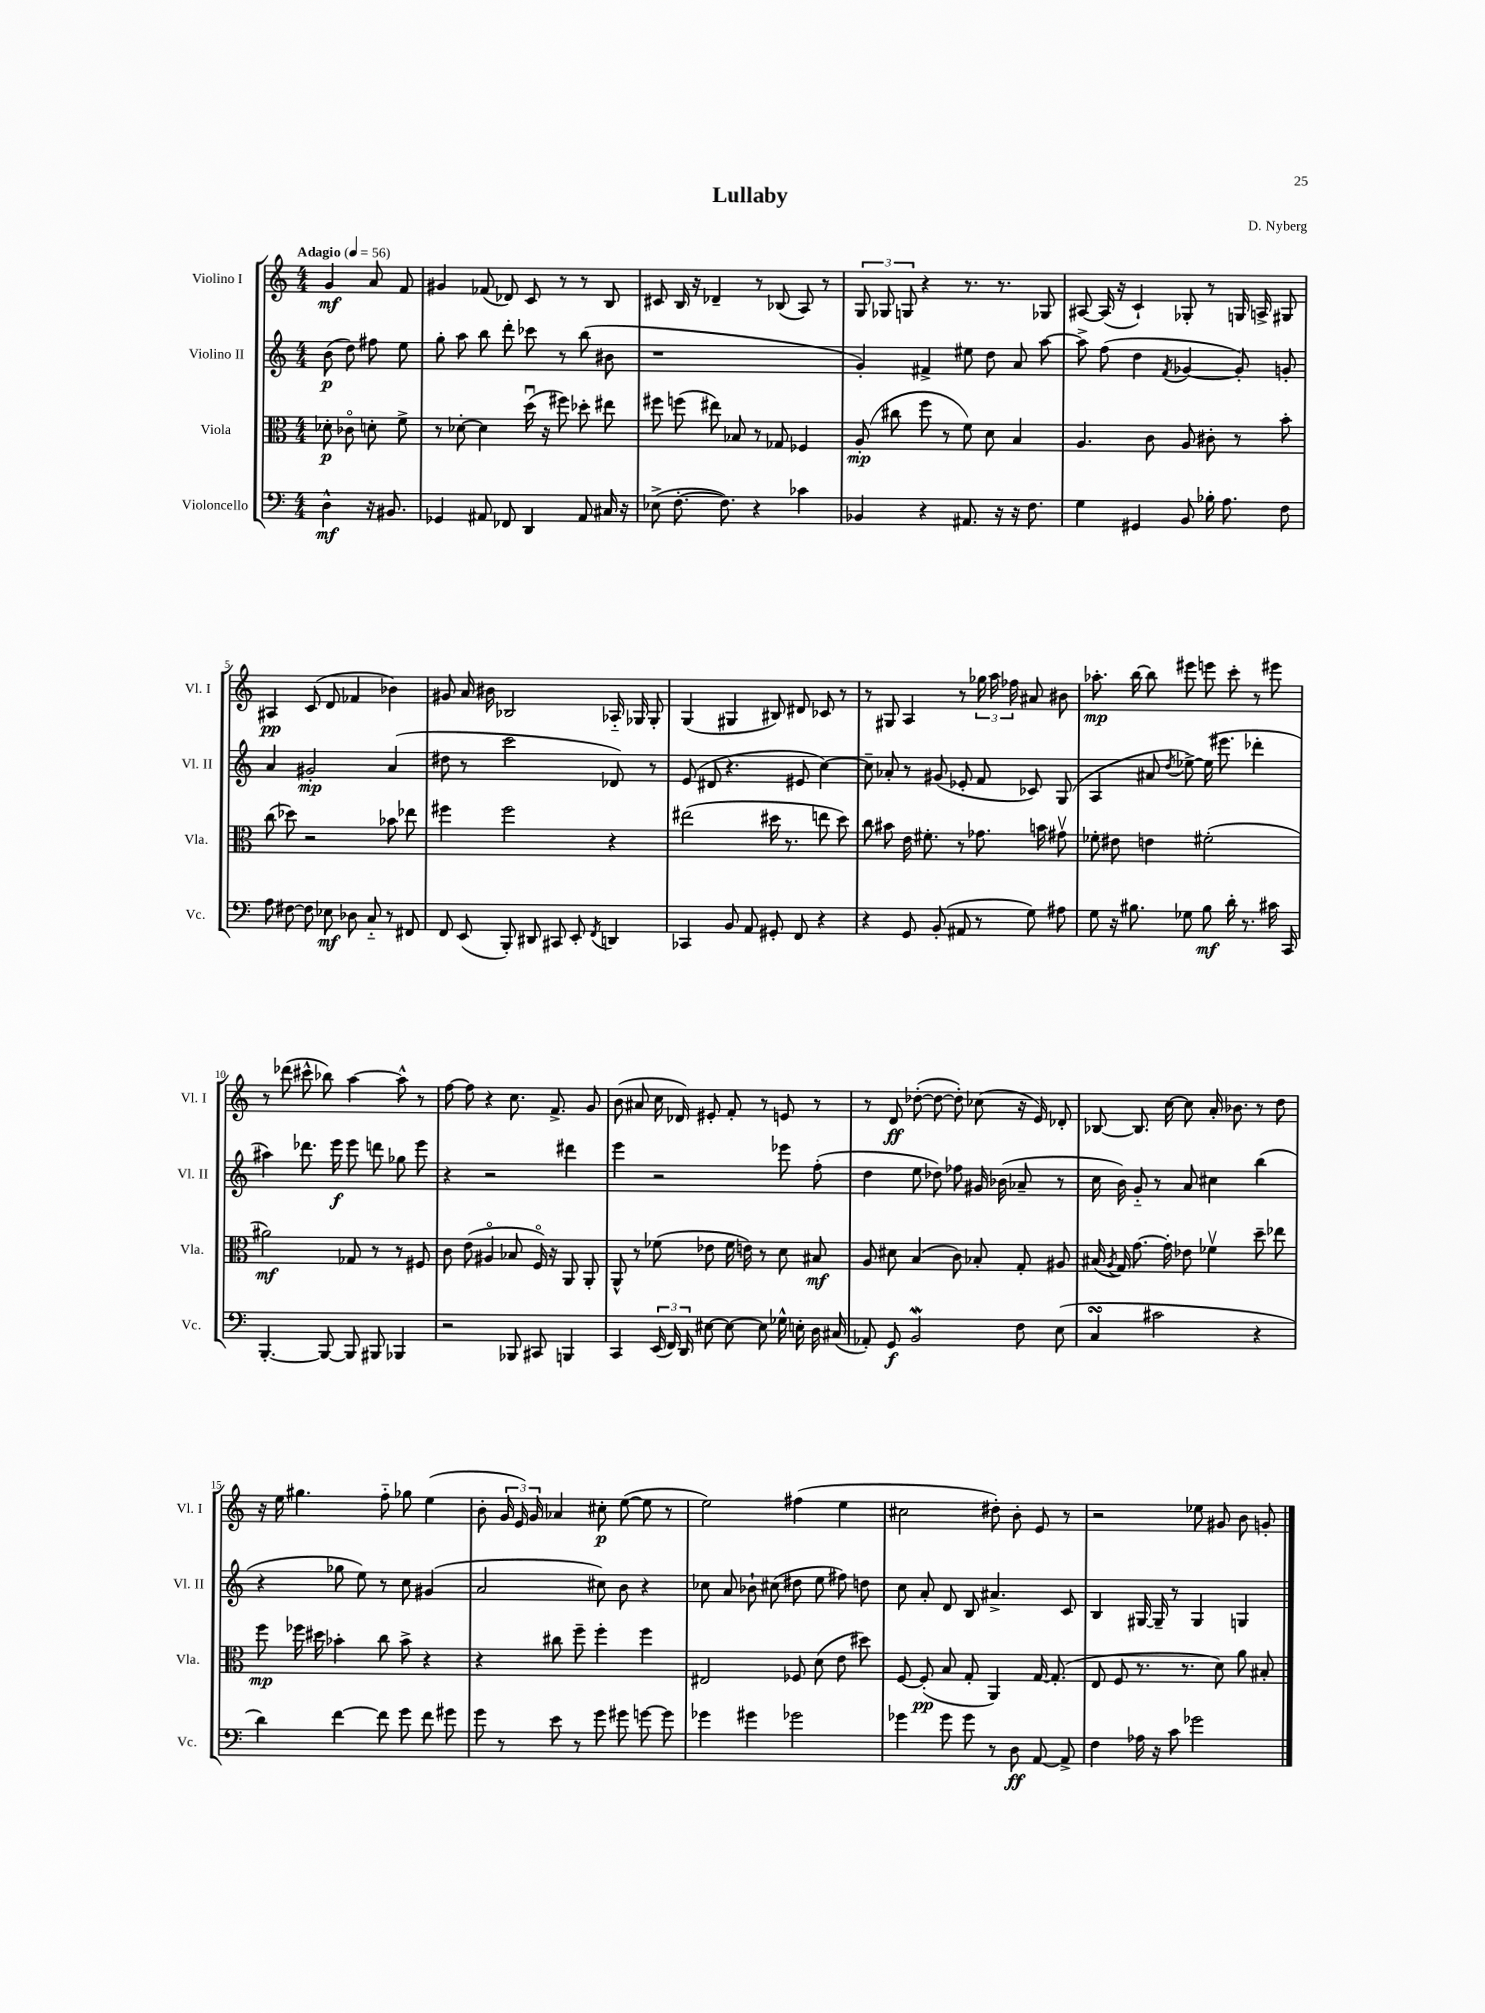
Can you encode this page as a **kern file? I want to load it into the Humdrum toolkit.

**kern	**kern	**kern	**kern
*staff4	*staff3	*staff2	*staff1
*clefF4	*clefC3	*clefG2	*clefG2
*k[]	*k[]	*k[]	*k[]
*M4/4	*M4/4	*M4/4	*M4/4
*MM56	*MM56	*MM56	*MM56
4D^^\	8d-'\	(8b\	4g/
.	8c-o\	8dd\)	.
16r	8d'\	8ff#\	8a/
8.BB#/	.	.	.
.	8f^\	8ee\	8f/
=	=	=	=
4GG-/	8r	8gg'\	4g#/
.	[8d-'\	8aa\	.
8AA#/	4d-\]	8bb\	(8f-/
8FF-/	.	8ddd'\	8d-/)
4DD/	(16ddu\	8ccc-\	8c/
.	16r	.	.
.	8ff#\)	8r	8r
8AA#/	8dd-'\	(8bb\	8r
16C#/	8ee#\	8b#\	8B/
16r	.	.	.
=	=	=	=
(8E-^\	8ff#\	1r	8c#/
[8.F'\	(8ff\	.	16B/
.	.	.	16r
.	8ee#\)	.	4d-~/
8.F\])	.	.	.
.	8B-/	.	.
4r	8r	.	8r
.	8G-/	.	(8B-/
4c-\	4F-/	.	8A/)
.	.	.	8r
=	=	=	=
4BB-/	(8A'/	4g'/)	12G/
.	.	.	12G-/
.	8cc#\	.	.
.	.	.	12G/
4r	8ff\	4f#^/	4r
.	8r	.	.
8.AA#/	8f\)	8ee#\	8.r
.	8d\	8dd\	.
16r	.	.	8.r
16r	4B/	8a/	.
8.F\	.	.	.
.	.	[8aa\	8G-/
=	=	=	=
4G\	4.A/	8aa^\]	[8A#/
.	.	(8ff\	(16A#/]
.	.	.	16r
4GG#/	.	4dd\	4c`/)
.	8c\	.	.
.	.	8qf/	.
8BB/	8A/	[4g-/	8G-'/
16B-'\	8c#'\	.	8r
8.A\	.	.	.
.	8r	8g-'/])	16G/
.	.	.	16A^/
8F\	8b'\	8g'/	8G#/
=	=	=	=
8A\	(8cc\	4a/	4A#/
[8F#\	8dd-\)	.	.
8F#\]	2r	2g#'/	(8c/
8E-\	.	.	8d/
8D-\	.	.	4f-/
8C'~/	.	.	.
8r	8b-\	(4a/	4b-\)
8FF#/	8ee-\	.	.
=	=	=	=
8FF/	4ff#\	8dd#\	8g#/
(8EE/	.	8r	16a/
.	.	.	16b#\
8BBB'/)	2ff#\	2ccc\	2B-/
8DD#/	.	.	.
8CC#/	.	.	.
8EE'/	.	.	.
8qFF/	.	.	.
4DD/	4r	8d-/)	16A-'~/
.	.	.	16G-/
.	.	8r	8G-'/
=	=	=	=
4CC-/	(2ee#\	(8e/	(4G/
.	.	8d#/	.
8BB/	.	4.r	4G#/
8AA/	.	.	.
8GG#'/	16dd#\	.	8B#/)
.	8.r	.	.
8FF/	.	8e#/	8d#/
4r	8ee\	[4cc\)	8c-/
.	8dd#\)	.	8r
=	=	=	=
4r	8cc\	8cc~\]	8r
.	8b#\	8a-'/	8G#/
8GG/	16e\	8r	4A/
.	8.f#'\	.	.
(8BB'/	.	(8g#/	.
8AA#/	8r	8e-'/	8r
8r	8.g-\	8f/	24gg-\
.	.	.	24aa\
.	.	.	24ff-\
8G\)	.	8c-/)	8a#/
.	16b\	.	.
8A#\	8g#v\	(8G/	8b#\
=	=	=	=
8G\	8f-'\	4A/	8.aa-'\
16r	8e#\	.	.
8.B#\	.	.	[16bb\
.	4e\	8a#/	8bb\]
.	.	8qdd/	.
8G-\	.	[8ee-^\)	8eee#\
8B#\	(2f#'\	(16ee-\]	8eee\
.	.	8.eee#\	.
16d'\	.	.	8ccc'\
8.r	.	.	.
.	.	4ddd-'\	8r
16c#\	.	.	8eee#\
16CC/	.	.	.
=	=	=	=
[4.BBB'/	2a#\)	4aa#\)	8r
.	.	.	(8ddd-\
.	.	8.ddd-\	8ccc#^^\
8BBB/_	.	.	8bb-\)
.	.	16eee\	.
8BBB/]	8G-/	8eee\	[4aa\
8BBB#/	8r	8ddd\	.
4BBB-/	8r	8gg-\	8aa^^\]
.	8F#/	8eee\	8r
=	=	=	=
2r	8c\	4r	[8ff\
.	(8e\	.	8ff\]
.	4A#o/	2r	4r
8BBB-/	8B-/	.	8.cc\
8CC#/	16Fo/)	.	.
.	16r	.	8.f^/
4BBB/	8AA/	4ddd#\	.
.	8AA'/	.	8g/
=	=	=	=
4CC/	8AA^^/	4eee\	(8b\
.	8r	.	8a#/
(24EE/	(8f-\	2r	16cc\
24FF/)	.	.	.
.	.	.	16d-/)
24DD/	.	.	.
[8E#\	8e-\	.	8e#'/
8E#\_	16f-\	.	8f'/
.	16e\)	.	.
8E#\]	8r	.	8r
16G-^^\	8d\	8eee-\	8e/
16E'\	.	.	.
16D\	8B#/	(8ff'\	8r
(16C#/	.	.	.
=	=	=	=
8AA-'/)	8A/	4dd\	8r
8GG/	8d#\	.	8d/
2BB/	(4B/	8ee\	([8dd-'\
.	.	8dd-\)	8dd-\_
.	8c\)	8ff-\	8dd-'\])
.	8B-'/	16g#/	(8cc-\
.	.	(16b-\	.
8F\	8G'/	8a-~/	16r
.	.	.	16e/)
(8E\	8A#/	8r	8d-'/
=	=	=	=
4C/	(16B#/	16cc\	[8B-/
.	8qA/	.	.
.	16G/)	16b\)	.
.	[8.g\	8g'~/	8.B-/]
2c#\	.	8r	.
.	16g'\]	.	[16cc\
.	8e-\	8a/	8cc\]
.	4f-v\	4cc#\	16a'/
.	.	.	8.b-\
4r	8dd~\	(4bb\	8r
.	8ee-\	.	8dd\
=	=	=	=
4d\)	8ff\	4r	16r
.	.	.	16ee\
.	16ff-\	.	4.gg#\
.	16dd#\	.	.
[4f\	4b-'\	8gg-\	.
.	.	8ee\)	.
8f\]	8cc\	8r	8ff'~\
8g\	8b-^\	8cc\	8gg-\
8f\	4r	(4g#/	(4ee\
8g#\	.	.	.
=	=	=	=
8g\	4r	2a/	8b'\
8r	.	.	24g/
.	.	.	24e/)
.	.	.	24g/
8e\	8cc#\	.	4a-/
8r	8ff~\	.	.
8g\	4ff'\	8cc#\)	8cc#'\
8g#\	.	8b\	([8ee\
[8g\	4ff\	4r	8ee\]
8g\]	.	.	8r
=	=	=	=
4g-\	2E#/	8cc-\	2ee\)
.	.	8a/	.
4g#\	.	8b-`\	.
.	.	(8cc#\	.
2g-\	8F-/	8dd#\	(4ff#\
.	(8d\	8ee\	.
.	8e\	8ff#\)	4ee\
.	8dd#\)	8dd\	.
=	=	=	=
4g-\	[8F/	8cc\	2cc#\
.	(8F'/]	8a'/	.
8g-\	8B/	8d/	.
8g-\	8G'/	8B/	.
8r	4AA/)	4.a#^/	8dd#'\)
8D\	.	.	8b'\
[8AA/	[16G/	.	8e/
.	(8.G'/]	.	.
8AA^/]	.	8c/	8r
=	=	=	=
4F\	8E/	4B/	2r
.	8F/	.	.
16A-\	8.r	[16G#/	.
16r	.	16G#~/]	.
8c\	.	8r	.
.	8.r	.	.
2g-\	.	4G#/	8ee-\
.	8d\)	.	8g#/
.	8a\	4G/	8b\
.	8B#'/	.	8g'/
==	==	==	==
*-	*-	*-	*-
